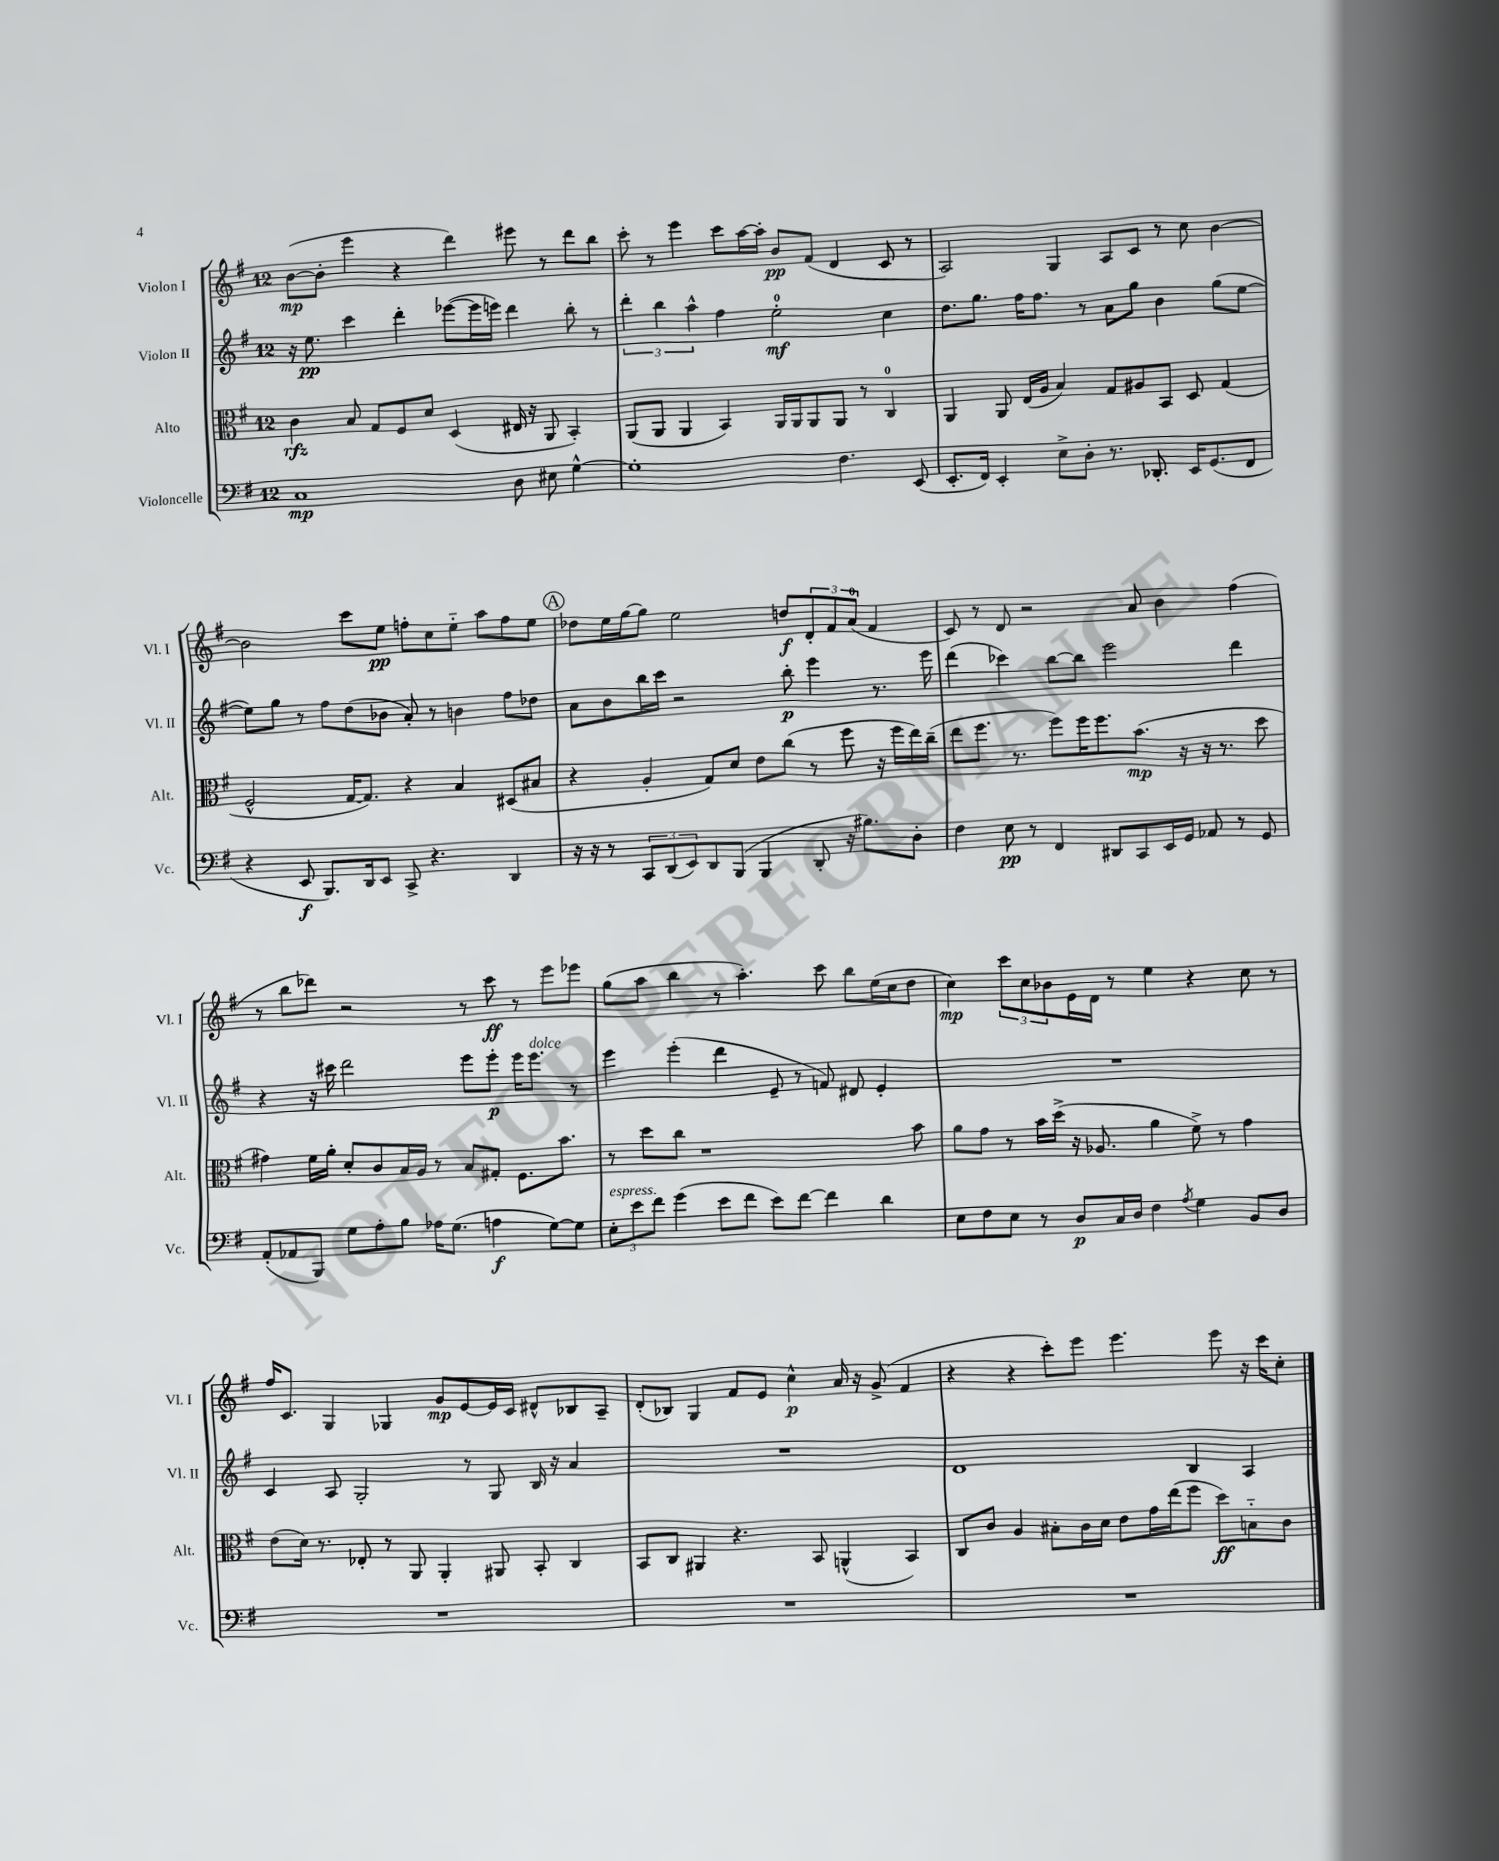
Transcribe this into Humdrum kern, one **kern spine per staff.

**kern	**kern	**kern	**kern
*staff4	*staff3	*staff2	*staff1
*clefF4	*clefC3	*clefG2	*clefG2
*k[f#]	*k[f#]	*k[f#]	*k[f#]
*M12/8	*M12/8	*M12/8	*M12/8
1C	4c	16r	([8b
.	.	8.ee	.
.	.	.	8b']
.	8B	4ccc	4eee
.	8G	.	.
.	8F#	4ddd'	4r
.	8d	.	.
.	(4D	([8eee-	4ddd)
.	.	16eee-]	.
.	.	16eee)	.
8D	16E#	4ddd	8eee#
.	16r	.	.
8E#	8AA	.	8r
[4G^^	4BB')	8bb'	8ddd
.	.	8r	8bb
=	=	=	=
1G']	(8AA	6ddd'	8ccc'
.	8AA	.	8r
.	.	6bb	.
.	4AA	.	4eee
.	.	6aa^^	.
.	4BB)	4ff#	8ccc
.	.	.	[16aa
.	.	.	16aa']
.	16AA	2ee'	8b
.	16AA	.	.
.	8AA	.	(8f#
4.F#	8AA	.	4d
.	8r	.	.
.	4C	4cc	8c
(8EE	.	.	8r
=	=	=	=
8.EE'	4AA	8.dd	2A)
16FF#)	.	8.gg	.
4EE'	8AA	.	.
.	(16E	16ff#	.
.	16A	8.ff#	.
8E^	4B)	.	4G
8D'	.	8r	.
8.r	8G	8a	8A
.	8A#	8gg	8c
8.DD-'	.	.	.
.	8BB	4b	8r
16EE	8D	.	8cc
(8.GG	.	.	.
.	(4G	(8gg	[4b
8FF#	.	[8ee	.
=	=	=	=
4r	2F#^^	8ee])	2b]
.	.	8gg	.
8EE	.	8r	.
8.BBB)	.	8ff#	.
.	[16G	(8dd	8ccc
16DD	8.G])	.	.
8EE	.	8b-	8ee
8CC^	4r	8a')	8ff'
4.r	.	8r	8cc
.	4B	4b	8ee'~
.	.	.	8aa
4DD	(8D#	8ff#	8ff
.	8B#	8dd-	8ee
=	=	=	=
16r	4r	8a	8dd-
16r	.	.	.
8r	.	8b	16ee
.	.	.	[16gg
12CC	4A'	16bb	8gg]
.	.	16ccc	.
(12DD	.	.	.
.	.	2r	2ee
12EE)	.	.	.
8DD	8G)	.	.
(8BBB	8d	.	.
4BBB	8e	.	.
.	(8cc	8bb'	8dd
8DD'	8r	4eee	12d'
.	.	.	12f#
16r	8ff#	.	.
.	.	.	(12a
8.B#)	.	.	.
.	16r	8.r	4f#
.	16ff#	.	.
8D'	16ee)	.	.
.	(16cc~	16eee	.
=	=	=	=
4F#	8ee	(4ddd	8c)
.	8.ff#	.	8r
8E	.	4ccc-)	8d
.	8.r	.	.
8r	.	.	2r
4FF#	8ff#)	[8bb	.
.	16ff#	8bb]	.
.	8.ff#	.	.
8DD#	.	2eee	.
8CC	(8.b	.	8a
16EE	.	.	4b
16GG	16r	.	.
8AA-	16r	.	.
.	8.r	.	.
8r	.	4ddd	(4ff#
8GG	8dd	.	.
=	=	=	=
(8AA'	4g#)	4r	8r
8AA-	.	.	8bb
8BBB)	16f#	16r	8ddd-)
.	16a'	16ccc#	.
8G	8d'	2ddd	2r
8A'	8c	.	.
8B	16B	.	.
.	16A	.	.
16A-	8r	.	.
(8.G	.	.	.
.	8B	8eee	8r
4A	8G#'	8eee'	8ccc
.	8.F#	16eee	8r
.	.	8.eee	.
[8G)	.	.	8eee
.	8.b	.	.
8G]	.	8r	8eee-
=	=	=	=
12E'	8r	4eee	(8gg
12e	.	.	.
.	8dd	.	8aa
12f#	.	.	.
(4g	8cc	(4eee'	4bb
.	1r	.	.
8e	.	4ddd	8r
8f#	.	.	4.aa')
8e)	.	8e~	.
[8f#	.	8r	.
4f#]	.	8f)	8ccc
.	.	8d#	8bb
4d	.	4e'	(16ee
.	.	.	16cc
.	8b	.	8dd
=	=	=	=
8E	8a	1.r	4cc)
8F#	8g	.	.
8E	8r	.	12ccc
.	.	.	12cc
8r	16b	.	.
.	.	.	12b-
.	(16dd^	.	.
8D	16r	.	16e
.	8.A-	.	16d
16C	.	.	8r
16D	.	.	.
4F#	4a	.	4ee
8qA	.	.	.
4G	8f#^)	.	4r
.	8r	.	.
8BB	4g	.	8cc
8D	.	.	8r
=	=	=	=
1.r	(8e	4c	16ff#
.	.	.	8.c
.	16d)	.	.
.	8.r	.	.
.	.	8A	4G
.	8E-'	2G'	.
.	8r	.	4G-
.	8AA	.	.
.	4AA'	.	8g
.	.	8r	[8e
.	8AA#	8G	16e]
.	.	.	16c
.	8BB'	16B	8d#^^
.	.	16r	.
.	4C	4a	8B-
.	.	.	8A~
=	=	=	=
1.r	8BB	1.r	(8d'
.	8C	.	8B-)
.	4AA#	.	4G
.	4.r	.	8f#
.	.	.	8e
.	.	.	4cc^^
.	8BB	.	.
.	(4AA^^	.	16a
.	.	.	16r
.	.	.	(8g^
.	4BB)	.	4f#
=	=	=	=
1.r	8C	1d	4r
.	8c	.	.
.	4A	.	4r
.	8B#'	.	8ccc')
.	16c	.	8eee
.	16d	.	.
.	8e	.	4.eee
.	16g	.	.
.	(16ee	.	.
.	8ff#	4B	.
.	8dd)	.	8eee
.	8B'~	4A	16r
.	.	.	16ccc
.	8c	.	8cc'
==	==	==	==
*-	*-	*-	*-
